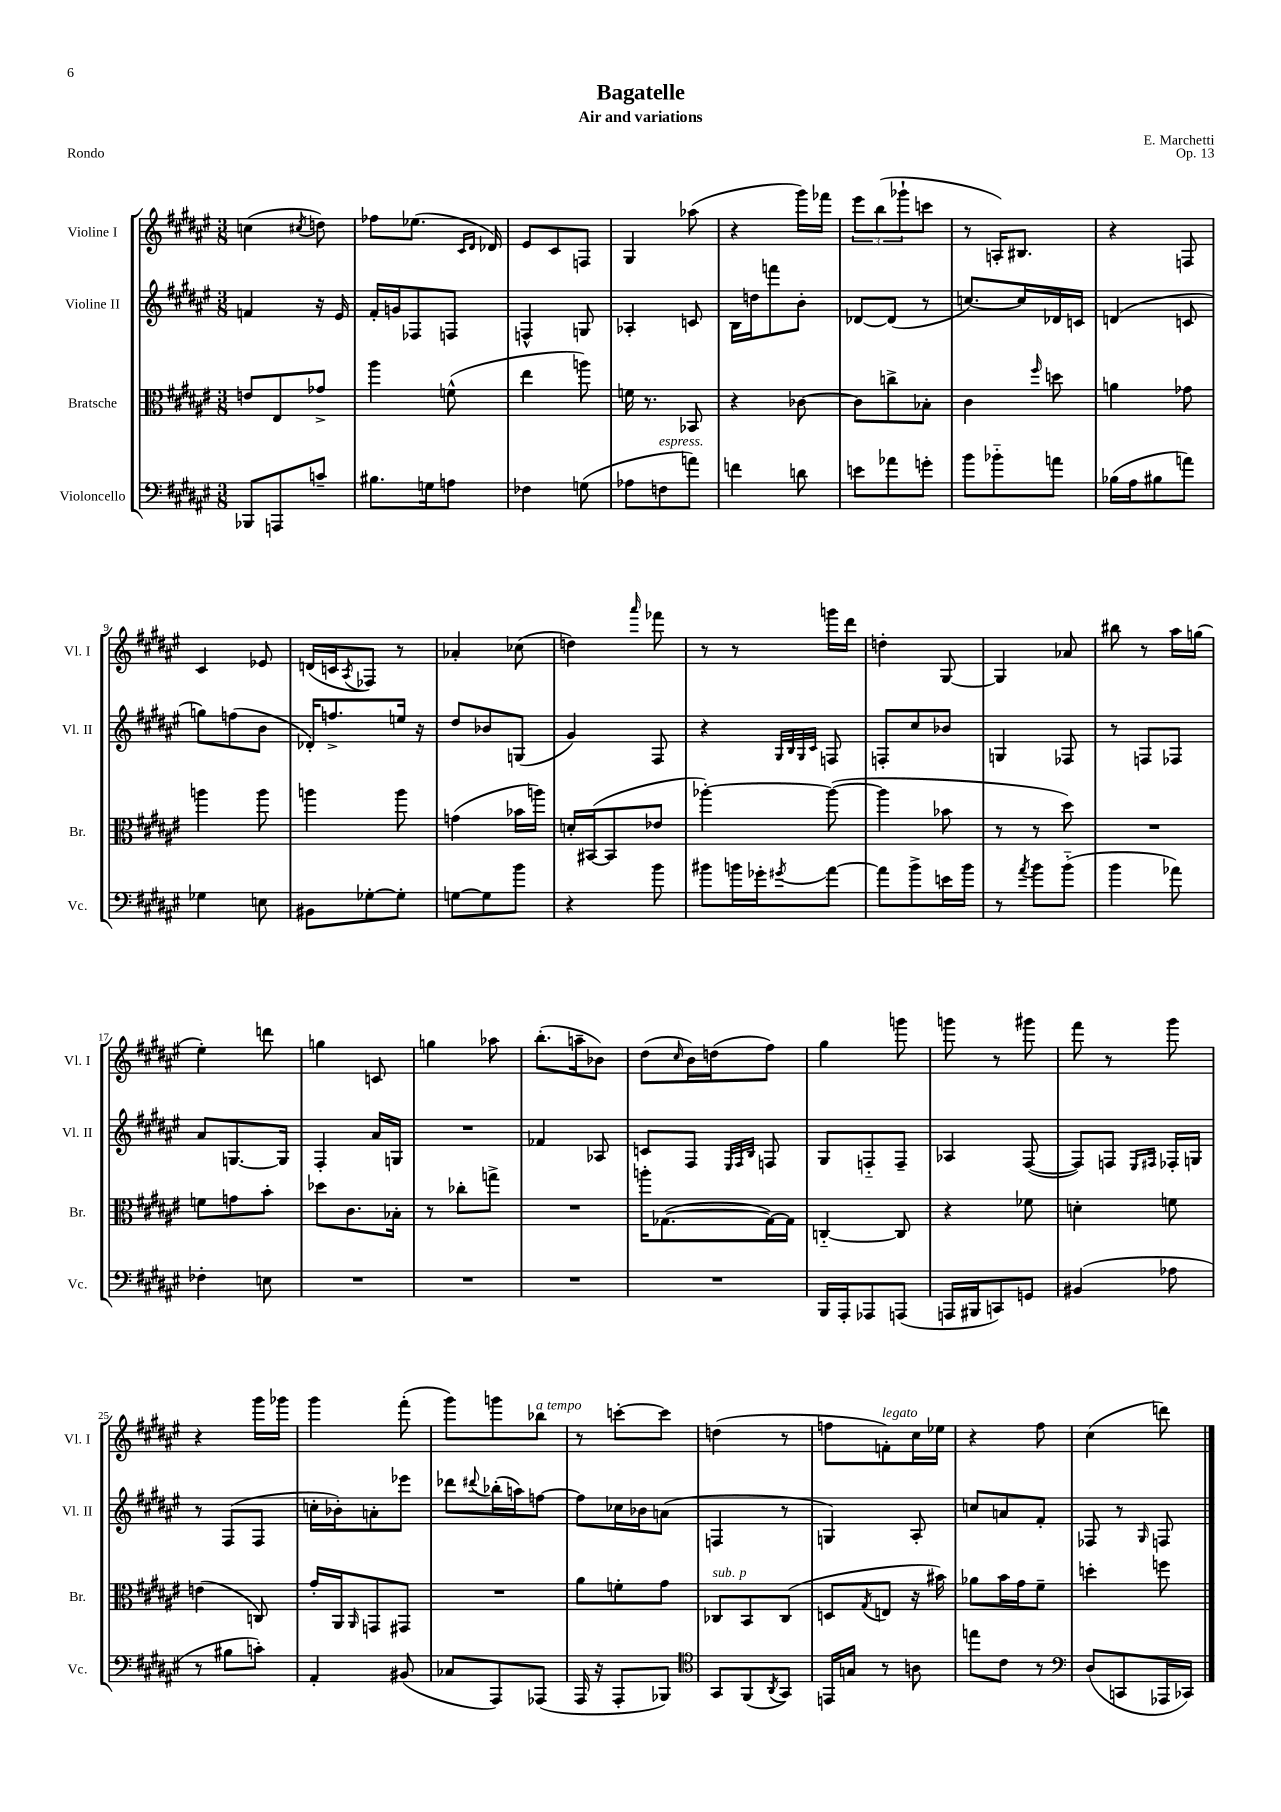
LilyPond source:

\header { title = "Bagatelle" composer = "E. Marchetti" subtitle = "Air and variations" opus = "Op. 13" piece = "Rondo" }
<<
\new StaffGroup <<
\new Staff = "s0" \with { instrumentName = "Violine I" shortInstrumentName = "Vl. I" } {
    \clef treble \key fis \major \numericTimeSignature \time 3/8
    c''4( \acciaccatura { cis''8 } d''8) |
    fes''8 ees''8.( \grace { cis'16 dis'16 } des'16) |
    eis'8 cis'8 f8 |
    gis4 aes''8( |
    r4 gis'''16) fes'''16 |
    \tuplet 3/2 { eis'''8 b''8( ges'''8-! } c'''8 |
    r8 a16-.) bis8. |
    r4 f8 |
    cis'4 ees'8 |
    d'16( c'16 \acciaccatura { ais8 } fes8) r8 |
    aes'4-. ces''8( |
    d''4) \grace { ais'''16 } fes'''8 |
    r8 r8 g'''16 dis'''16 |
    d''4-. gis8~ |
    gis4 aes'8 |
    bis''8 r8 ais''16 g''16( |
    eis''4-.) d'''8 |
    g''4 c'8 |
    g''4 aes''8 |
    b''8.-.( a''16-- bes'8) |
    dis''8( \grace { cis''16 } b'16) d''16( fis''8) |
    gis''4 g'''8 |
    g'''8 r8 gis'''8 |
    fis'''8 r8 gis'''8 |
    r4 gis'''16 ges'''16 |
    gis'''4 fis'''8-.( |
    gis'''8) g'''8 bes''8^\markup { \italic "a tempo" } |
    r8 c'''8~-. c'''8 |
    d''4( r8 |
    f''8 f'8-.^\markup { \italic "legato" }) cis''16 ees''16 |
    r4 fis''8 |
    cis''4( d'''8) \bar "|." |
}
\new Staff = "s1" \with { instrumentName = "Violine II" shortInstrumentName = "Vl. II" } {
    \clef treble \key fis \major \numericTimeSignature \time 3/8
    f'4 r16 eis'16 |
    fis'16-. g'16 fes8 f8 |
    f4-^ g8 |
    aes4-. c'8 |
    b16 d''16 f'''8 b'8-. |
    des'8~ des'8( r8 |
    c''8.~) c''16 des'16 c'16 |
    d'4( c'8 |
    g''8) f''8( b'8 |
    des'16-.) f''8.-> e''16 r16 |
    dis''8 bes'8 g8( |
    gis'4) fis8 |
    r4 \grace { gis32 b32 gis32 cis'32 } f8 |
    f8-. cis''8 bes'8 |
    g4 fes8 |
    r8 f8 fes8 |
    ais'8 g8.~ g16 |
    fis4-. ais'16 g16 |
    R4. |
    fes'4 aes8 |
    c'8 fis8 \grace { eis32 fis32 b32 } f8 |
    gis8 f8-_ f8-- |
    aes4 fis8~( |
    fis8) f8 \grace { eis16 fis16 } fes16-. g16 |
    r8 fis8( fis8 |
    c''16-. bes'16-.) a'8-. ees'''8 |
    des'''8 \appoggiatura { dis'''8 } bes''16-.( a''16) f''8~ |
    f''8 ces''16 bes'16 a'8( |
    f4 r8 |
    g4) ais8-. |
    c''8 a'8 fis'8-. |
    fes8 r8 \grace { gis16 } f8 \bar "|." |
}
\new Staff = "s2" \with { instrumentName = "Bratsche" shortInstrumentName = "Br." } {
    \clef alto \key fis \major \numericTimeSignature \time 3/8
    e'8 eis8 ges'8-> |
    ais''4 f'8-^( |
    eis''4 a''8) |
    f'16 r8. bes,8 |
    r4 ces'8~ |
    ces'8 c''8-> bes8-. |
    cis'4 \grace { fis''16 } d''8 |
    a'4 ges'8 |
    a''4 a''8 |
    a''4 a''8 |
    g'4( bes'16 a''16) |
    d'16-. bis,16~( bis,8 ees'8 |
    aes''4~-.) aes''8~( |
    aes''4 bes'8 |
    r8 r8 dis''8) |
    R4. |
    f'8 g'8 b'8-. |
    des''8 cis'8. bes16-. |
    r8 ces''8-. g''8-> |
    R4. |
    a''16-. ges8.~( ges16~) ges16 |
    c4~-_ c8 |
    r4 fes'8 |
    d'4-. f'8 |
    e'4( c8) |
    gis'16-. ais,16 \grace { ais,16 } g,8 gis,8 |
    R4. |
    ais'8 f'8-. gis'8 |
    ces8^\markup { \italic "sub. p" } b,8 ces8( |
    d8 \acciaccatura { gis8 } e8 r16 bis'16) |
    aes'8 b'16 gis'16 fis'8-- |
    d''4-. f''8 \bar "|." |
}
\new Staff = "s3" \with { instrumentName = "Violoncello" shortInstrumentName = "Vc." } {
    \clef bass \key fis \major \numericTimeSignature \time 3/8
    bes,,8 a,,8 c'8-- |
    bis8. g16 a8 |
    fes4 g8( |
    aes8 f8^\markup { \italic "espress." } a'8) |
    f'4 d'8 |
    e'8 aes'8 g'8-. |
    b'8 bes'8-_ a'8 |
    bes16( ais16 bis8 a'8) |
    ges4 e8 |
    bis,8 ges8~-. ges8-. |
    g8~ g8 b'8 |
    r4 b'8 |
    bis'8 b'16 ges'16-. \acciaccatura { gis'8 } ais'8~ |
    ais'8 b'8-> e'16 b'16 |
    r8 \acciaccatura { ais'8 } b'8 b'8-_( |
    b'4 aes'8) |
    fes4-. e8 |
    R4. |
    R4. |
    R4. |
    R4. |
    b,,16 ais,,16-. aes,,8 a,,8( |
    a,,16 bis,,16 c,8) g,8 |
    bis,4( aes8 |
    r8 bis8 c'8-.) |
    ais,4-. bis,8( |
    ces8 ais,,8) aes,,8( |
    ais,,16 r16 ais,,8-. bes,,8) |
    \clef tenor gis,8 fis,8( \acciaccatura { ais,8 } gis,8) |
    e,16 g16 r8 a8 |
    e''8 cis'8 r8 |
    \clef bass dis8( c,8 aes,,16 ces,16) \bar "|." |
}
>>
>>
